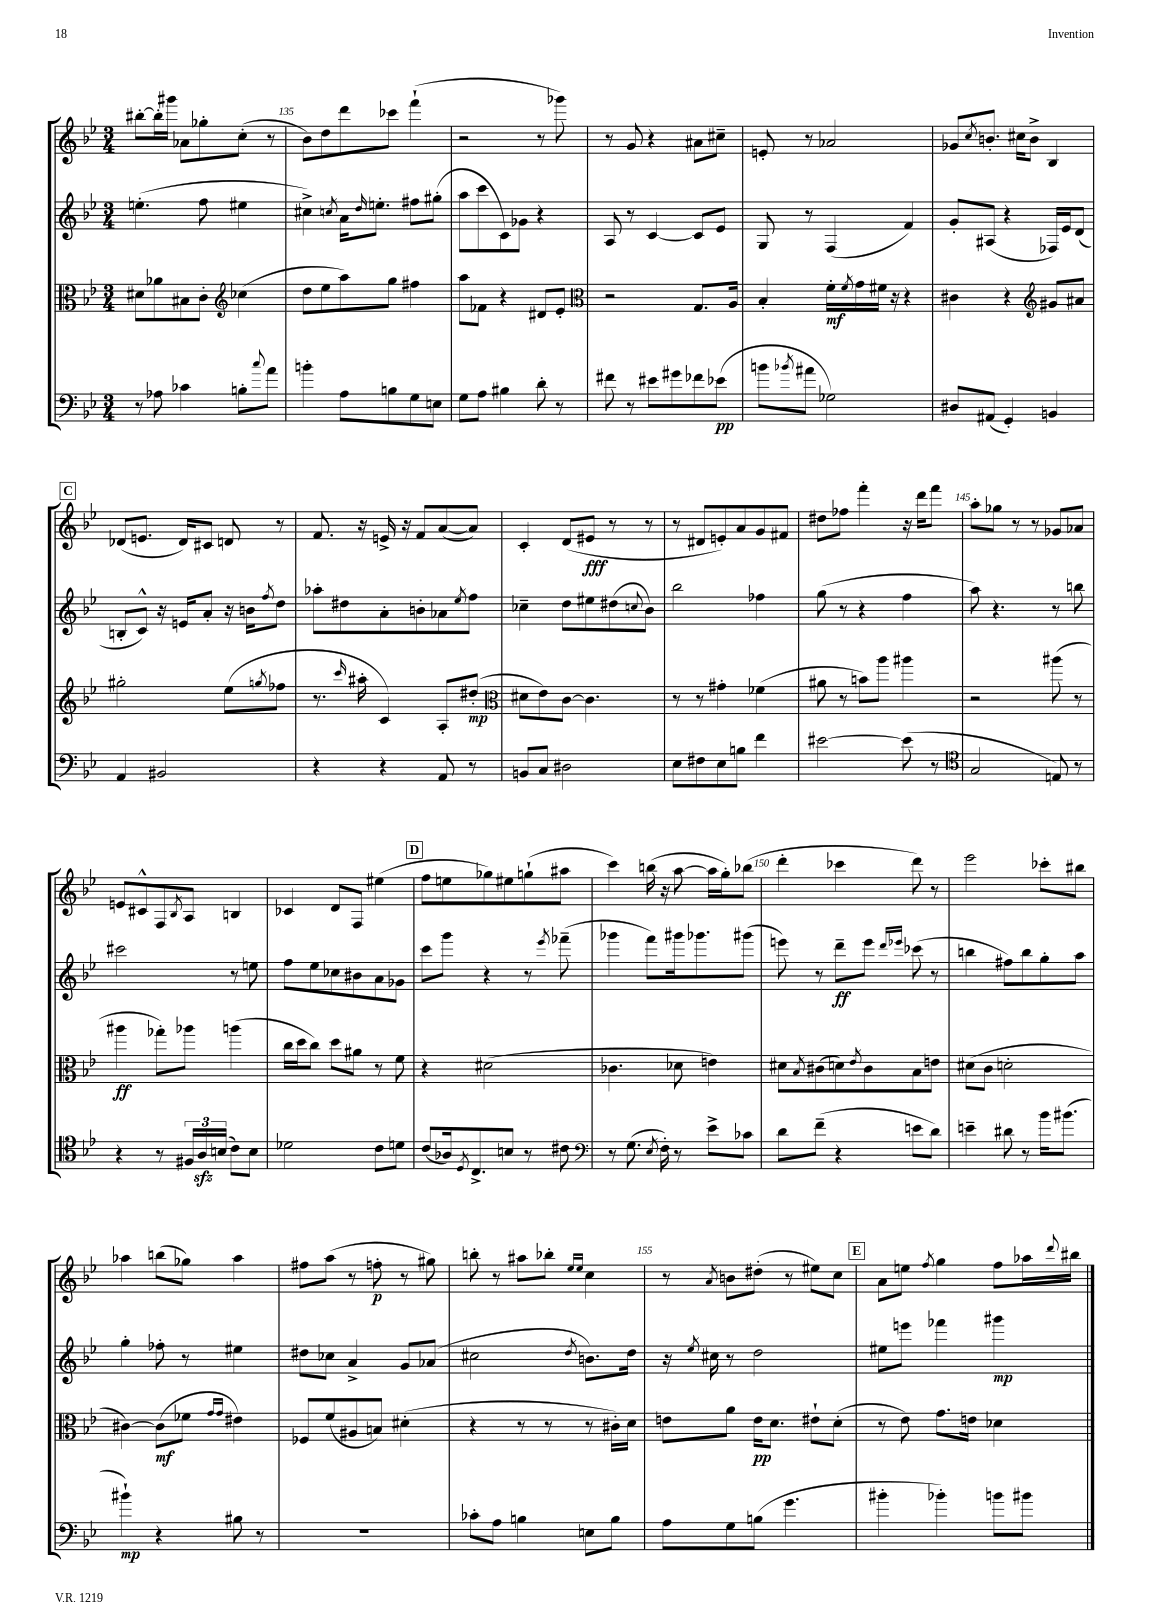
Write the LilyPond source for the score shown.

<<
\new StaffGroup <<
\new Staff = "s0" {
    \clef treble \key bes \major \numericTimeSignature \time 3/4
    bis''8~-. bis''16-. gis'''16 aes'8 ges''8-. c''8-.( r8 |
    bes'8) d''8 d'''8 ces'''8 f'''4-!( |
    r2 r8 ges'''8) |
    r8 g'8 r4 ais'8 cis''8-- |
    e'8-. r8 aes'2 |
    ges'8 \acciaccatura { c''8 } b'8.-. cis''16 b'8-> bes4 |
    \mark \markup { \box "C" } des'8( e'8. des'16) cis'8 d'8 r8 |
    f'8. r16 e'16-> r16 f'8 a'8~( a'8) |
    c'4-. d'8( eis'8\fff r8 r8 |
    r8 dis'8 e'8-.) a'8 g'8 fis'8 |
    dis''8 fes''8 f'''4-. r16 d'''16 f'''8 |
    a''8-. ges''8 r8 r8 ges'8 aes'8 |
    e'8 cis'8-^ f8 \acciaccatura { bes8 } a8 b4 |
    ces'4 d'8 f8 eis''4( |
    \mark \markup { \box "D" } f''8 e''8 ges''8) eis''8 g''8-!( ais''8 |
    c'''4) b''16( r16 a''8~ a''16 g''16-.) bes''8( |
    d'''4-. ces'''4 d'''8) r8 |
    ees'''2 ces'''8-. bis''8 |
    aes''4 b''8( ges''8) aes''4 |
    fis''8 a''8( r8 f''8-.\p r8 gis''8) |
    b''8-. r8 ais''8 bes''8-. \grace { ees''16 ees''16 } c''4 |
    r8 \acciaccatura { a'8 } b'8 dis''8-.( r8 eis''8) c''8 |
    \mark \markup { \box "E" } a'8 e''8 \acciaccatura { f''8 } g''4 f''8 aes''16 \appoggiatura { d'''8 } bis''16 \bar "|." |
}
\new Staff = "s1" {
    \clef treble \key bes \major \numericTimeSignature \time 3/4
    e''4.-.( f''8 eis''4 |
    cis''4->) \acciaccatura { c''8 } a'16 \grace { d''16 } e''8.-. fis''8 gis''8-.( |
    a''8 c'''8 c'8) ges'8 r4 |
    a8 r8 c'4~ c'8 ees'8 |
    g8 r8 f4( f'4) |
    g'8-. ais8( r4 fes16) ees'16 d'8( |
    \mark \markup { \box "C" } b8-. c'8-^) r16 e'16 a'8-. r16 b'16 \acciaccatura { f''8 } d''8 |
    aes''8-. dis''8 a'8-. b'8-. aes'8 \acciaccatura { ees''8 } f''8 |
    ces''4-- d''8 eis''8 dis''8( \appoggiatura { c''8 } bes'8) |
    bes''2 fes''4 |
    g''8( r8 r4 f''4 |
    a''8) r4. r8 b''8 |
    cis'''2 r8 e''8 |
    f''8 ees''8 ces''8 bis'8 a'8 ges'8 |
    \mark \markup { \box "D" } c'''8 g'''8 r4 r8 \acciaccatura { ees'''8 } fes'''8--( |
    ges'''4 f'''8) gis'''16 ges'''8. gis'''8( |
    e'''8) r8 d'''8--\ff e'''8 \grace { d'''16 ees'''16 } ces'''8( r8 |
    b''4 fis''8) b''8 g''8-. a''8 |
    g''4-. fes''8-. r8 eis''4 |
    dis''8 ces''8 a'4-> g'8 aes'8( |
    cis''2 \acciaccatura { d''8 } b'8.) d''16 |
    r16 \acciaccatura { ees''8 } cis''16 r8 d''2 |
    \mark \markup { \box "E" } eis''8 e'''8 fes'''4 gis'''4\mp \bar "|." |
}
\new Staff = "s2" {
    \clef alto \key bes \major \numericTimeSignature \time 3/4
    dis'8 aes'8 bis8 c'8-. \clef treble ces''4( |
    d''8 ees''8 a''8) g''8 fis''4 |
    a''8 fes'8 r4 dis'8 ees'8-. |
    \clef alto r2 g8. a16 |
    bes4-. f'16-.\mf \acciaccatura { f'8 } g'16 fis'16 r16 r4 |
    cis'4 r4 \clef treble gis'8 ais'8 |
    \mark \markup { \box "C" } gis''2-. ees''8( \acciaccatura { g''8 } fes''8 |
    r8. \grace { c'''16 } ais''16-. c'4) a8-. dis''8-.\mp( |
    \clef alto dis'8 ees'8) c'8~ c'4. |
    r8 r8 gis'4-. fes'4( |
    ais'8 r8 b'8) a''8 ais''4 |
    r2 ais''8( r8 |
    ais''4\ff ges''8-.) aes''8 a''4( |
    c''16 d''16 c''8) d''8 ais'8 r8 f'8 |
    \mark \markup { \box "D" } r4 dis'2( |
    ces'4. des'8 e'4) |
    dis'8 \acciaccatura { bes8 } cis'8( d'8) \acciaccatura { ees'8 } cis'8 bes8 e'8 |
    dis'8( c'8 d'2-. |
    cis'4~) cis'8\mf( fes'8 \grace { g'16 g'16 } eis'4) |
    fes8 f'8( ais8 b8) dis'4-.( |
    r4 r8 r8 r8 cis'16-.) d'16 |
    e'8 a'8 e'16\pp d'8. eis'8-! d'8-.( |
    \mark \markup { \box "E" } r8 ees'8) g'8. e'16 des'4 \bar "|." |
}
\new Staff = "s3" {
    \clef bass \key bes \major \numericTimeSignature \time 3/4
    r8 aes8 ces'4 b8-. \appoggiatura { c''8 } a'8 |
    b'4-. a8 b8 g8 e8 |
    g8 a8 bis4 d'8-. r8 |
    fis'8 r8 eis'8 gis'8 fes'8 ees'8\pp( |
    b'8 \acciaccatura { bes'8 } ais'8 ges2) |
    dis8 ais,8( g,4-.) b,4 |
    \mark \markup { \box "C" } a,4 bis,2 |
    r4 r4 a,8 r8 |
    b,8 c8 dis2 |
    ees8 fis8 ees8 b8 f'4 |
    eis'2~ eis'8( r8 |
    \clef tenor g2 e8) r8 |
    r4 r8 \tuplet 3/2 { fis16 a16\sfz b16( } c'8) b8 |
    des'2 c'8 d'8 |
    \mark \markup { \box "D" } c'8( aes16) \acciaccatura { d8 } c8.-> b8 r8 cis'8 |
    \clef bass r8 g8.( \acciaccatura { ees8 } f16-.) r8 ees'8-> ces'8 |
    d'8 f'8--( r4 e'8 d'8) |
    e'4-- dis'8 r8 bes'16 bis'8.( |
    bis'4-!\mp) r4 bis8 r8 |
    R2. |
    ces'8-. a8 b4 e8 b8 |
    a8 g8 b8( g'4. |
    \mark \markup { \box "E" } bis'4-. bes'4-.) b'8 bis'8 \bar "|." |
}
>>
>>
\layout { \context { \Score currentBarNumber = #134 \override BarNumber.break-visibility = ##(#f #t #t) barNumberVisibility = #(every-nth-bar-number-visible 5) } }
